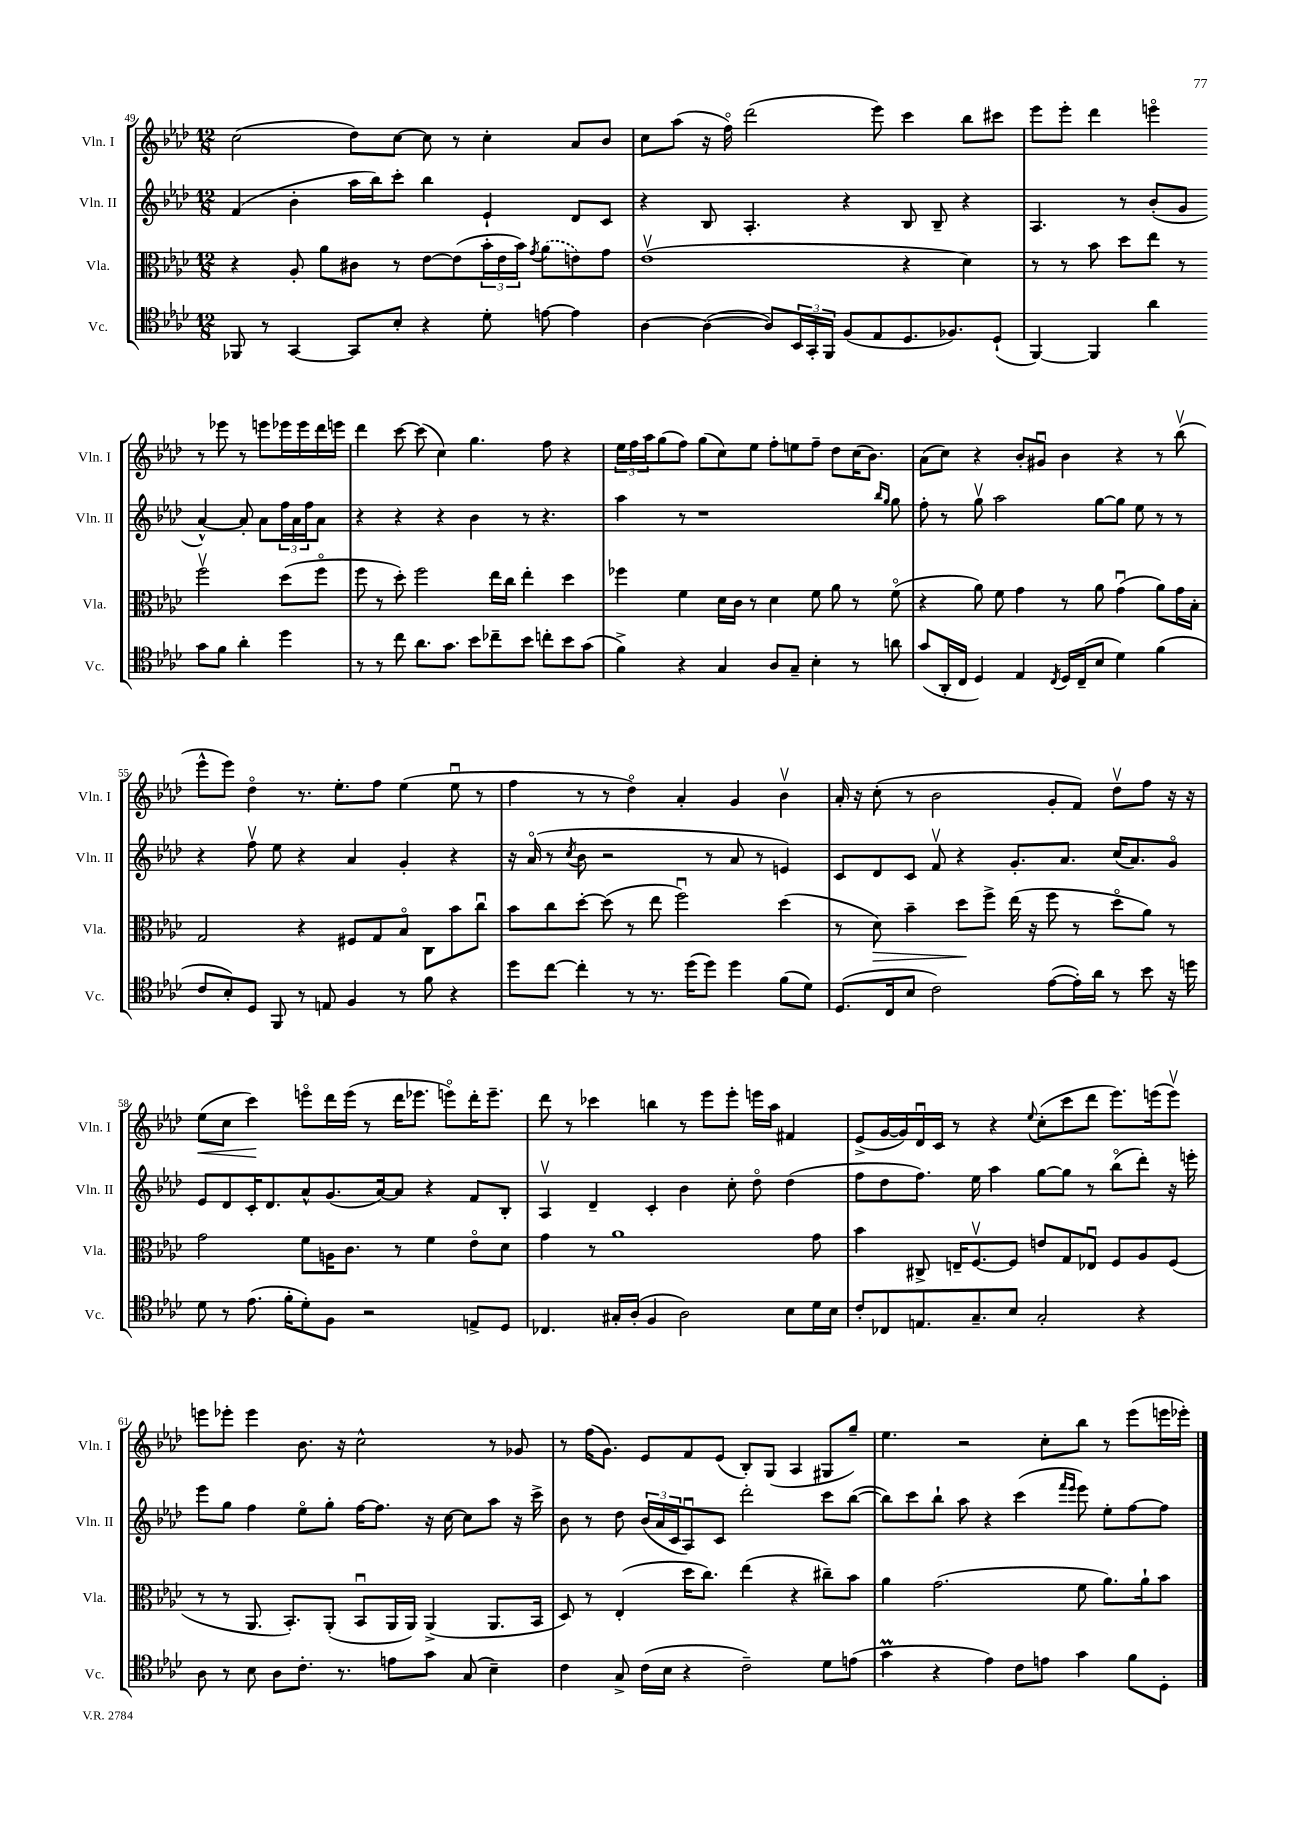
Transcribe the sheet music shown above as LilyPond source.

<<
\new StaffGroup <<
\new Staff = "s0" \with { instrumentName = "Vln. I" shortInstrumentName = "Vln. I" } {
    \clef treble \key aes \major \numericTimeSignature \time 12/8
    c''2( des''8) c''8~ c''8 r8 c''4-. aes'8 bes'8 |
    c''8 aes''8( r16 f''16\flageolet) des'''2( ees'''8) c'''4 bes''8 cis'''8 |
    ees'''8 ees'''8-. des'''4 e'''4\flageolet r8 ees'''8 r8 e'''8 ees'''16 ees'''16 des'''16 e'''16 |
    des'''4 c'''8~ c'''8( c''4) g''4. f''8 r4 |
    \tuplet 3/2 { ees''16 f''16 aes''16 } g''8( f''8) g''8( c''8) ees''8 f''8-. e''8 f''8-- des''8 c''16( bes'8.) |
    aes'8( c''8) r4 bes'8-. gis'8\downbow bes'4 r4 r8 bes''8\upbow( |
    ees'''8-^ ees'''8) des''4\flageolet r8. ees''8.-. f''8 ees''4( ees''8\downbow r8 |
    f''4 r8 r8 des''4\flageolet) aes'4-. g'4 bes'4\upbow |
    aes'16-. r16 c''8-.( r8 bes'2 g'8-. f'8) des''8\upbow f''8 r16 r16 |
    ees''8\<( c''8 c'''4\!) e'''8\flageolet des'''16 e'''16( r8 des'''16 ees'''8. e'''8\flageolet) des'''16-. e'''8.-- |
    des'''8 r8 ces'''4 b''4 r8 ees'''8 ees'''8-. e'''16 aes''16 fis'4 |
    ees'8->( g'16~ g'16) des'16\downbow c'16 r8 r4 \appoggiatura { ees''8 } c''8-.( c'''8 des'''8 ees'''8.) e'''16( e'''8\upbow) |
    e'''8 ees'''8-. ees'''4 bes'8. r16 c''2-^ r8 ges'8 |
    r8 f''16( g'8.) ees'8 f'8 ees'8( bes8-.) g8( aes4 gis8 g''8--) |
    ees''4. r2 c''8-. bes''8 r8 ees'''8( e'''16 ees'''16-.) \bar "|." |
}
\new Staff = "s1" \with { instrumentName = "Vln. II" shortInstrumentName = "Vln. II" } {
    \clef treble \key aes \major \numericTimeSignature \time 12/8
    f'4( bes'4-. aes''16 bes''16) c'''8-. bes''4 ees'4-! des'8 c'8 |
    r4 bes8 aes4.-. r4 bes8 bes8-- r4 |
    aes4. r8 bes'8-.( g'8 aes'4~-^) aes'8-. aes'8 \tuplet 3/2 { f''16 aes'16 f''16 } aes'8 |
    r4 r4 r4 bes'4 r8 r4. |
    aes''4 r8 r1 \grace { bes''16 g''16 } g''8 |
    f''8-. r8 g''8\upbow aes''2 g''8~ g''8 ees''8 r8 r8 |
    r4 f''8\upbow ees''8 r4 aes'4 g'4-. r4 |
    r16 aes'16\flageolet( r8 \acciaccatura { c''8 } bes'8 r2 r8 aes'8 r8 e'4) |
    c'8 des'8 c'8 f'8\upbow r4 g'8.-. aes'8. c''16( aes'8.) g'8\flageolet |
    ees'8 des'8 c'16-. des'8. aes'8-^ g'8.( aes'16~) aes'8 r4 f'8 bes8-. |
    aes4\upbow des'4-- c'4-. bes'4 c''8-. des''8\flageolet des''4( |
    f''8 des''8 f''8.) ees''16 aes''4 g''8~ g''8 r8 bes''8\flageolet( des'''8-.) r16 e'''16-. |
    ees'''8 g''8 f''4 ees''8\flageolet g''8-. f''16~ f''8. r16 c''16~ c''8 aes''8 r16 c'''16-> |
    bes'8 r8 des''8 \tuplet 3/2 { bes'16( aes'16 c'16 } aes8\downbow) c'8 des'''2-. c'''8 bes''8~( |
    bes''8) c'''8 bes''8-! aes''8 r4 c'''4( \grace { f'''16 ees'''16 } ees'''8) ees''8-. f''8~ f''8 \bar "|." |
}
\new Staff = "s2" \with { instrumentName = "Vla." shortInstrumentName = "Vla." } {
    \clef alto \key aes \major \numericTimeSignature \time 12/8
    r4 aes8-. aes'8 cis'8 r8 ees'8~ ees'8( \tuplet 3/2 { bes'16-. ees'16 bes'16) } \acciaccatura { g'8 } \once \slurDashed aes'8( e'8) g'8 |
    ees'1\upbow( r4 des'4) |
    r8 r8 bes'8 des''8 ees''8 r8 f''2\upbow des''8( f''8\flageolet |
    f''8 r8 des''8-.) f''2 ees''16 c''16 ees''4-. des''4 |
    fes''4 f'4 des'16 c'16 r8 des'4 f'8 aes'8 r8 f'8\flageolet( |
    r4 aes'8) f'8 g'4 r8 aes'8 g'4\downbow( aes'8) g'16 bes16-. |
    g2 r4 fis8 g8 bes8\flageolet c8 bes'8 c''8\downbow |
    bes'8 c''8 des''8~-. des''8( r8 ees''8 f''2\downbow) des''4( |
    r8 des'8\>) bes'4-- des''8\! f''8-> ees''16( r16 f''8 r8 des''8\flageolet aes'8) r8 |
    g'2 f'8 a16 c'8. r8 f'4 ees'8\flageolet des'8 |
    g'4 r8 aes'1 g'8 |
    bes'4 cis8-> e16-- f8.~\upbow f8 e'8 g8 ees8\downbow f8 aes8 f8( |
    r8 r8 aes,8. bes,8.-.) aes,8-.( bes,8\downbow aes,16 aes,16) aes,4->( aes,8. bes,16 |
    des8) r8 ees4-.( des''16 c''8.) ees''4( r4 cis''8--) bes'8 |
    aes'4 g'2.( f'8 aes'8.) aes'16-! bes'8 \bar "|." |
}
\new Staff = "s3" \with { instrumentName = "Vc." shortInstrumentName = "Vc." } {
    \clef tenor \key aes \major \numericTimeSignature \time 12/8
    fes,8 r8 g,4~ g,8 bes8-. r4 des'8-. e'8~ e'4 |
    aes4~ aes4~( aes8) \tuplet 3/2 { bes,16 g,16-. f,16 } f8( ees8 des8. fes8.) des8-!( |
    f,4~) f,4 aes'4 g'8 f'8 aes'4-. des''4 |
    r8 r8 c''8 aes'8. g'8. bes'8 ces''8-- bes'8 c''8-. bes'8 g'8( |
    f'4->) r4 g4 aes8 g8-- bes4-. r8 a'8 |
    g'8( aes,16-. c16 des4) ees4 \acciaccatura { c8 } des16 c16--( bes8 des'4) f'4( |
    c'8 bes8-.) des8 f,8 r8 e8 f4 r8 f'8 r4 |
    des''8 c''8~ c''4-. r8 r8. des''16( des''8) des''4 f'8( des'8) |
    des8.( c16 bes8 c'2) ees'8~( ees'16-.) aes'16 r8 bes'8 r16 d''16 |
    des'8 r8 ees'8.( f'16-. des'8-.) f8 r2 e8-> des8 |
    ces4. gis16-. aes16-.( f4 aes2) bes8 des'16 bes16 |
    c'8-. ces8 e8. g8.-- bes8 g2-. r4 |
    aes8 r8 bes8 aes8 c'8.-. r8. e'8 g'8 g8( bes4--) |
    c'4 g8-> c'16( bes16 r4 c'2--) des'8 e'8( |
    g'4\prall r4 ees'4) c'8 e'8 g'4 f'8 des8-. \bar "|." |
}
>>
>>
\layout { \context { \Score currentBarNumber = #49 } }
